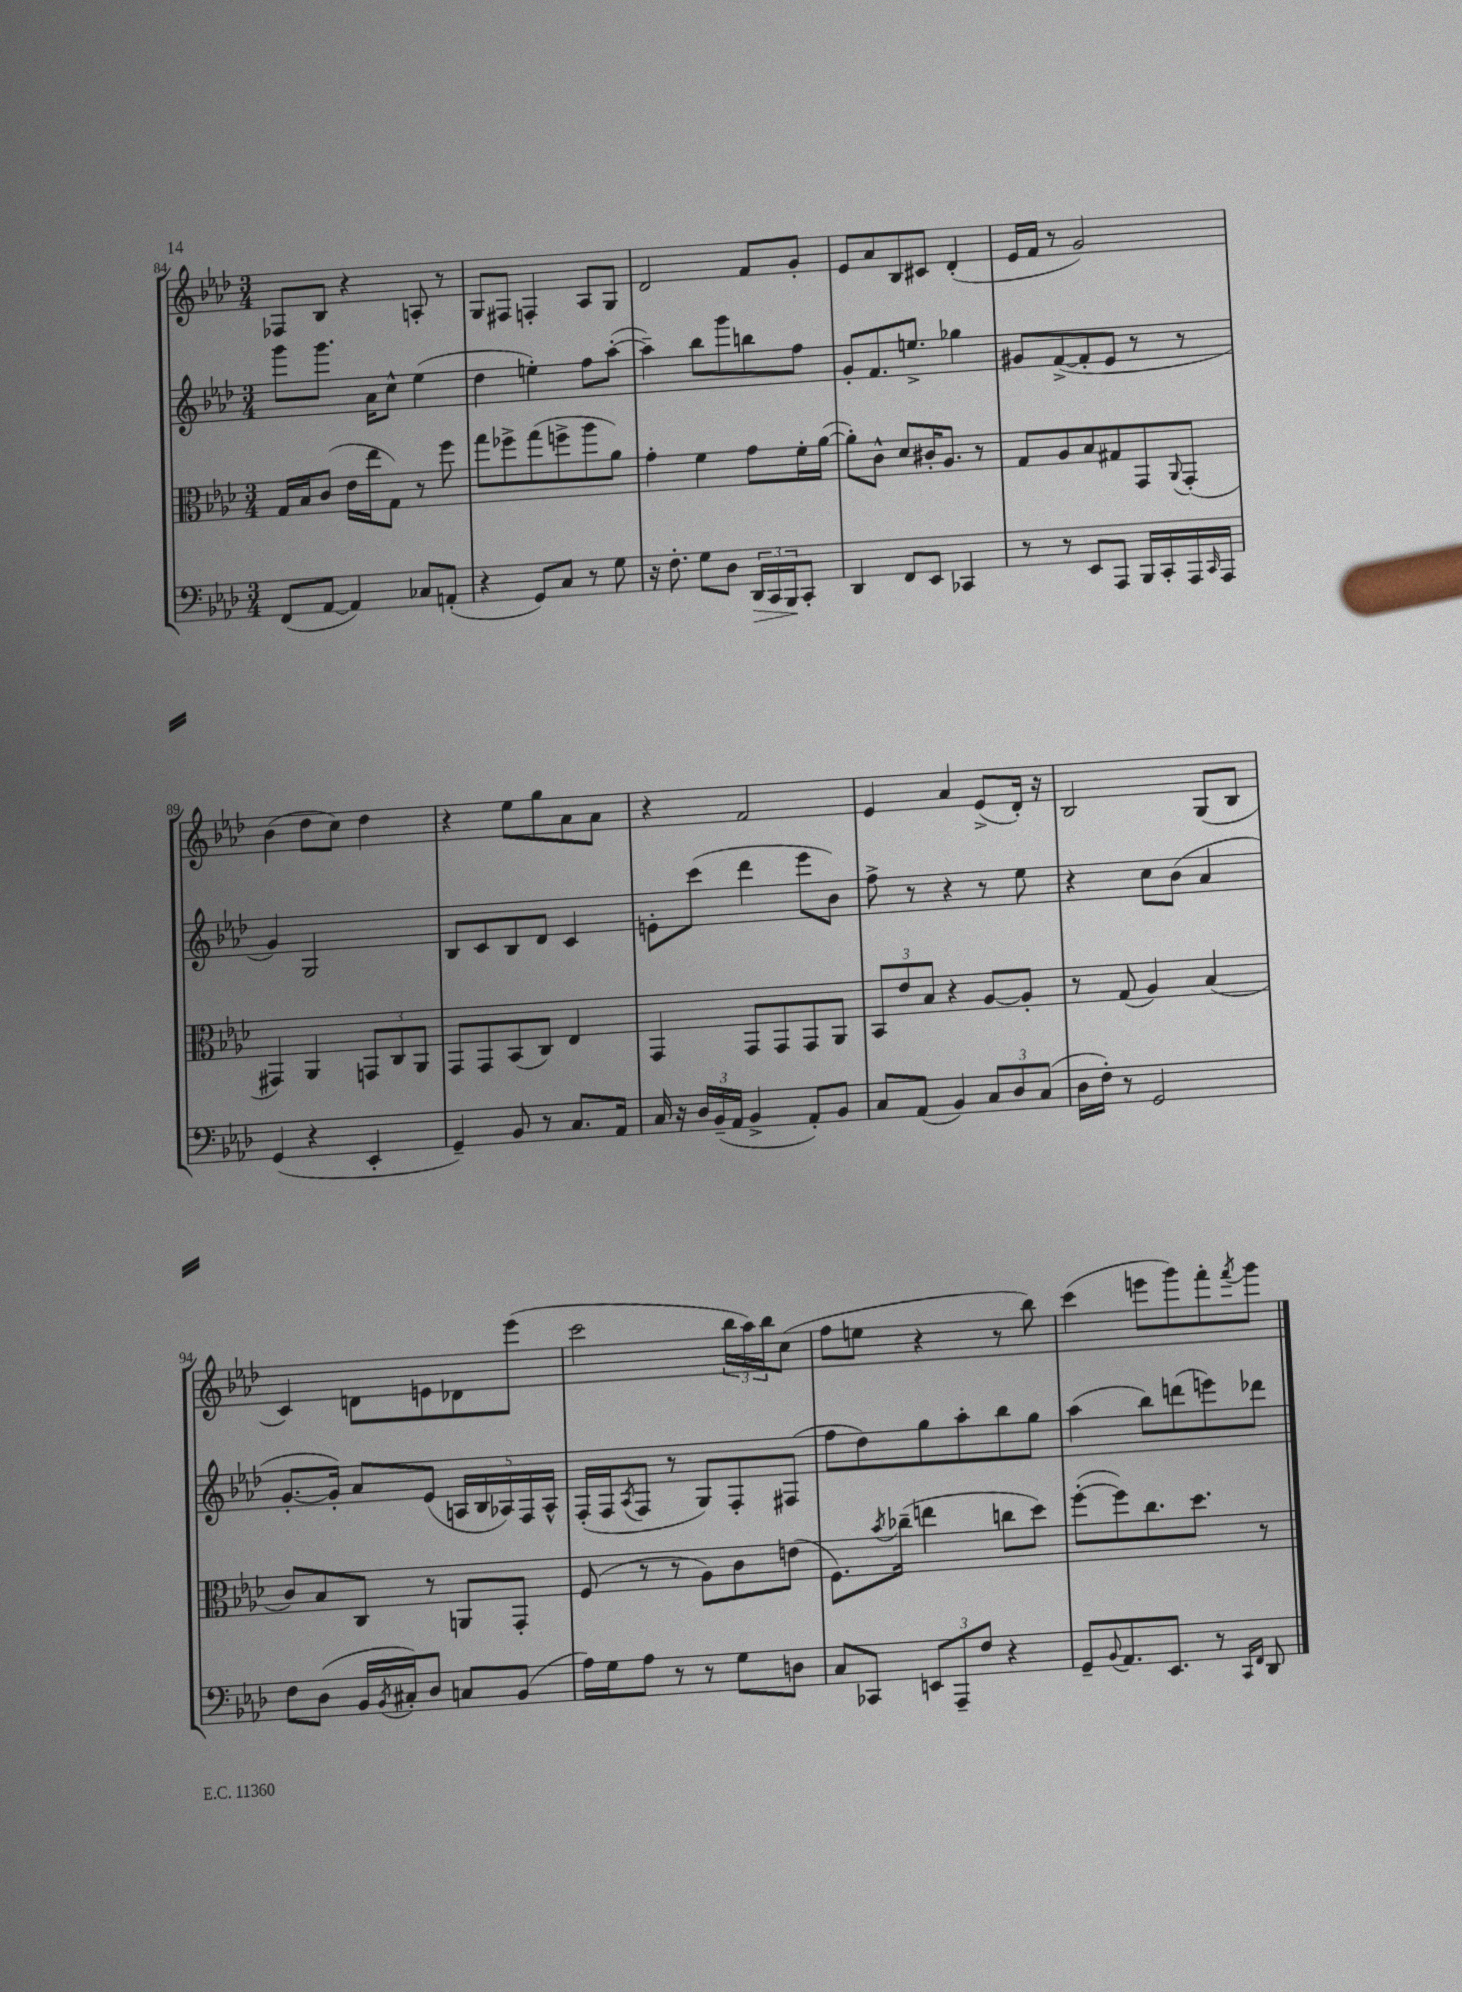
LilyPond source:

<<
\new StaffGroup <<
\new Staff = "s0" {
    \clef treble \key aes \major \numericTimeSignature \time 3/4
    fes8 bes8 r4 a8-. r8 |
    g8 fis8 f4-. aes8 g8 |
    des'2 f'8 g'8-. |
    ees'8 aes'8 bes8 cis'8 des'4-.( |
    ees'16 f'16 r8 g'2) |
    bes'4( des''8 c''8) des''4 |
    r4 ees''8 g''8 aes'8 aes'8 |
    r4 f'2 |
    ees'4 aes'4 ees'8->( des'16-.) r16 |
    bes2 g8( bes8 |
    c'4) d'8 e'8 des'8 ees'''8( |
    c'''2 \tuplet 3/2 { bes''16 aes''16) bes''16 } c''8( |
    f''8 e''8 r4 r8 bes''8) |
    c'''4( e'''8 g'''8) f'''8-. \acciaccatura { f'''8 } g'''8 \bar "|." |
}
\new Staff = "s1" {
    \clef treble \key aes \major \numericTimeSignature \time 3/4
    g'''8 g'''8. aes'16 c''8-^ ees''4( |
    des''4 e''4-.) f''8 aes''8~-.( |
    aes''4--) bes''8 g'''8 b''8 f''8 |
    g'8-. f'8. e''8.-> ges''4 |
    gis'8 f'8~->( f'8-. ees'8 r8 r8 |
    g'4) g2 |
    bes8 c'8 bes8 des'8 c'4 |
    e'8-. c'''8( des'''4 ees'''8 bes'8) |
    f''8-> r8 r4 r8 ees''8 |
    r4 c''8 bes'8( aes'4 |
    g'8.~-. g'16-.) aes'8 ees'8( \tuplet 5/4 { a16 bes16 aes16) f16 aes16-^ } |
    f16-.( f16 \acciaccatura { aes8 } f8 r8 g8) f8-. fis8( |
    f''8 des''8) g''8 aes''8-. bes''8 g''8 |
    aes''4( bes''8) d'''8( e'''8) des'''8 \bar "|." |
}
\new Staff = "s2" {
    \clef alto \key aes \major \numericTimeSignature \time 3/4
    g16 bes16 c'8( ees'16 ees''16 g8) r8 f''8 |
    g''8 fes''8-> g''8( f''8-> aes''8 aes'8) |
    g'4-. f'4 g'8 f'16-. aes'16~( |
    aes'8-.) c'8-^ des'8 cis'16-. aes8. r8 |
    g8 aes8 bes8 gis8 g,8 \appoggiatura { aes,8 } g,8-.( |
    gis,4) aes,4 \tuplet 3/2 { g,8 c8 aes,8 } |
    g,8 g,8 bes,8( c8) ees4 |
    g,4 g,8 g,8 g,8 aes,8 |
    \tuplet 3/2 { bes,8 ees'8 bes8 } r4 aes8~ aes8-. |
    r8 g8( aes4) bes4( |
    c'8) bes8 c8 r8 a,8 g,8-. |
    f8( r8 r8 aes8) c'8 e'8( |
    f8.) \acciaccatura { bes'8 } ces''16--( e''4 c''8 des''8) |
    f''8~-.( f''8) c''8. des''8. r8 \bar "|." |
}
\new Staff = "s3" {
    \clef bass \key aes \major \numericTimeSignature \time 3/4
    f,8( aes,8~ aes,4) ces8 a,8-.( |
    r4 g,8) c8 r8 g8 |
    r16 f8.-. g8 des8 \tuplet 3/2 { des,16\> c,16 bes,,16\! } c,8-. |
    des,4 f,8 ees,8 ces,4 |
    r8 r8 ees,8 aes,,8 bes,,16 c,16-. aes,,16 \grace { c,16 } aes,,16 |
    g,4( r4 ees,4-. |
    g,4--) bes,8 r8 c8. aes,16 |
    c16 r16 \tuplet 3/2 { des16 bes,16--( aes,16 } bes,4-> aes,8-.) bes,8 |
    c8 aes,8( bes,4) \tuplet 3/2 { c8 des8 c8( } |
    des16 f16-.) r8 g,2 |
    f8 des8( bes,16 \acciaccatura { bes,8 } cis16-.) des8 c8 bes,8( |
    aes16) g16 aes8 r8 r8 g8 d8 |
    c8 ces,8 \tuplet 3/2 { e,8 aes,,8-- f8 } r4 |
    g,8-- \appoggiatura { bes,8 } aes,8. ees,8. r8 \grace { c,16 f,16 } des,8 \bar "|." |
}
>>
>>
\layout { \context { \Score currentBarNumber = #84 } }
